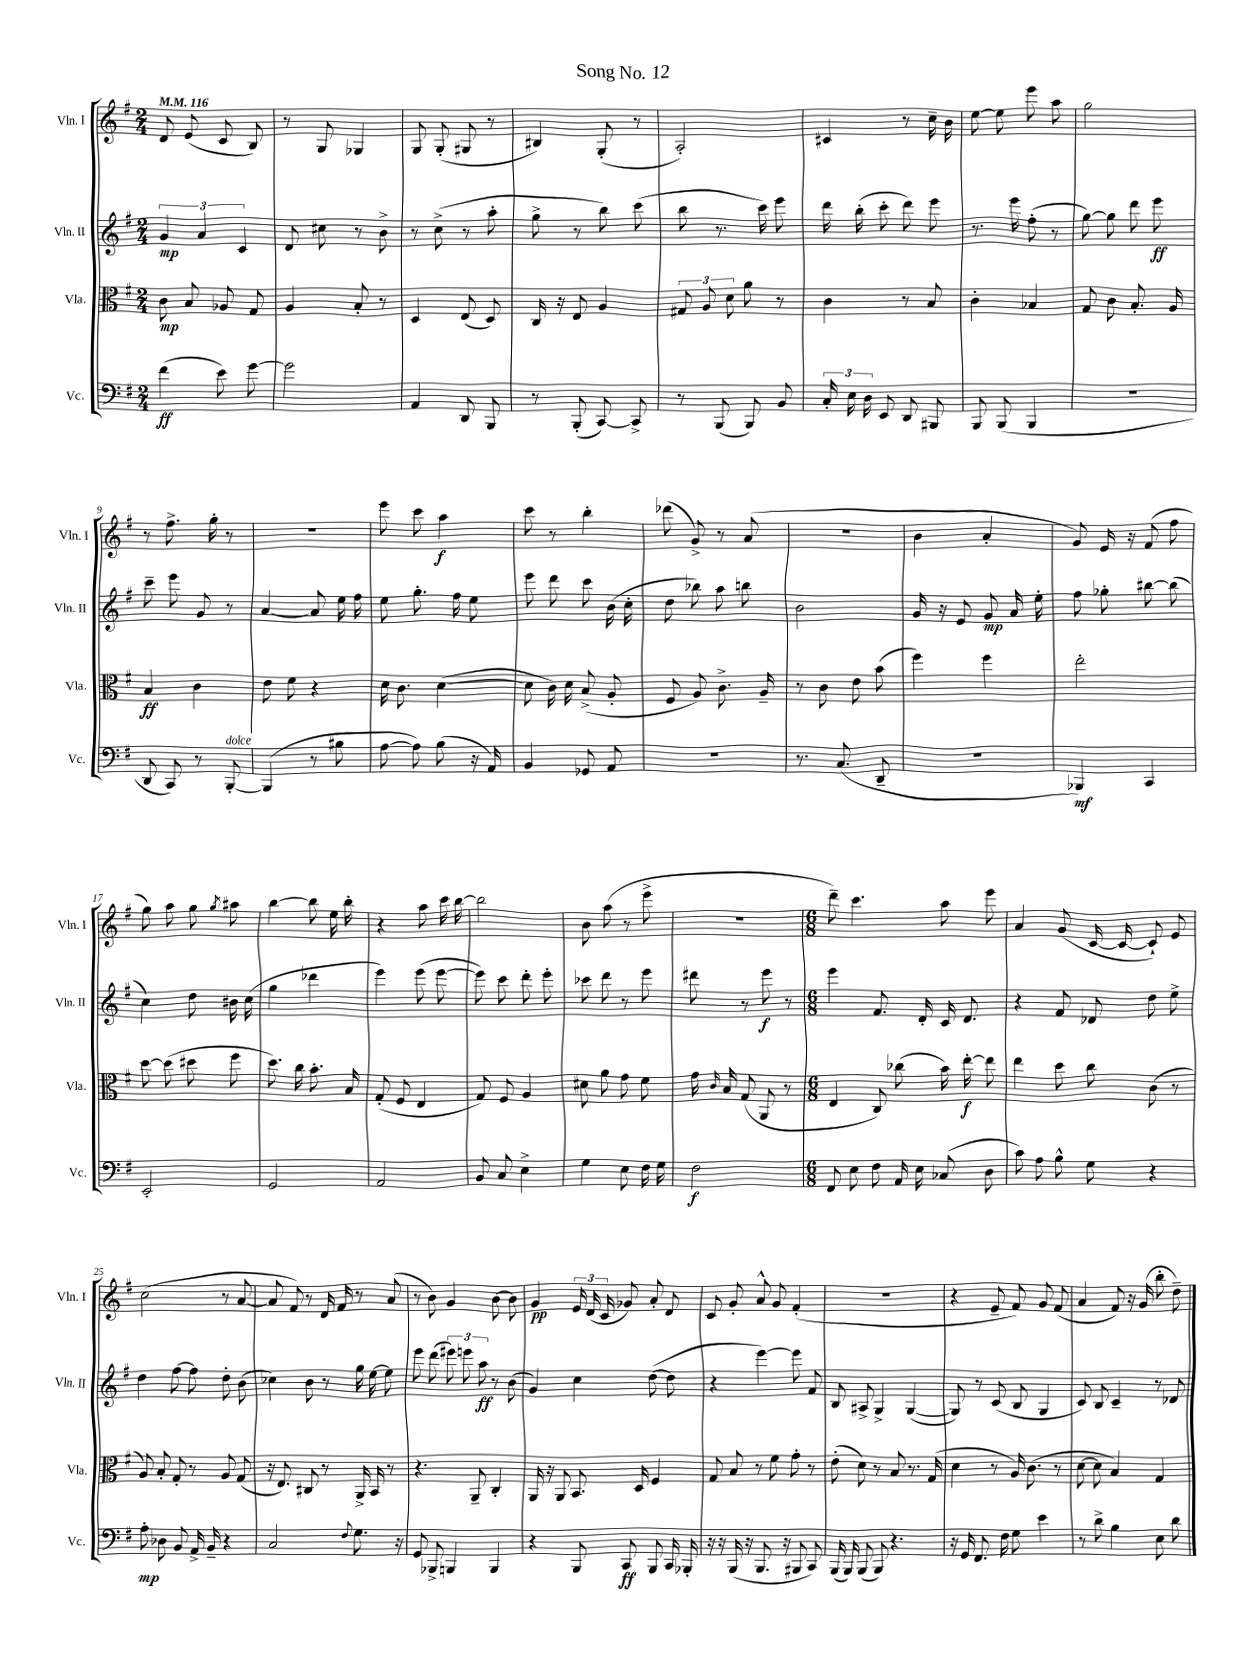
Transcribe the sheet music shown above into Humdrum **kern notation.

**kern	**kern	**kern	**kern
*staff4	*staff3	*staff2	*staff1
*clefF4	*clefC3	*clefG2	*clefG2
*k[f#]	*k[f#]	*k[f#]	*k[f#]
*M2/4	*M2/4	*M2/4	*M2/4
*MM116	*MM116	*MM116	*MM116
(4f#	8c	6g	8d
.	8B	.	(8e
.	.	6a	.
8e)	8A-	.	8c
.	.	6c	.
[8g	8G	.	8B)
=	=	=	=
2g]	4A	8d	8r
.	.	8cc#	8G
.	8B'	8r	4G-
.	8r	8b^	.
=	=	=	=
4AA	4D	8r	8G
.	.	(8cc^	(8G'
8DD	(8E	8r	8G#
8BBB	8D)	8aa'	8r
=	=	=	=
8r	16C	8gg^	4B#)
.	16r	.	.
(8BBB'	8E	8r	.
[8CC)	4A	8bb)	(8G'
8CC^]	.	(8ccc	8r
=	=	=	=
8r	12G#	8bb	2A')
.	12A	.	.
(8BBB	.	8.r	.
.	12d	.	.
8BBB)	8a	.	.
.	.	16ccc)	.
8BB	8r	8eee	.
=	=	=	=
24C'	4c	16ddd	4c#
24E	.	.	.
.	.	(16bb'	.
24D	.	.	.
8EE	.	8ccc'	.
8DD	8r	8ddd)	8r
8BBB#	8B	8eee	16cc~
.	.	.	16b
=	=	=	=
8BBB	4c'	8.r	[8ee
(8BBB	.	.	8ee]
.	.	16eee	.
4BBB	4B-	(8ff#'	8eee
.	.	8r	8aa
=	=	=	=
2r	8G	[8gg)	2gg
.	8c	8gg]	.
.	8.B'	8ddd	.
.	.	8eee	.
.	16A	.	.
=	=	=	=
8DD	4B	8ccc~	8r
8CC)	.	8eee	8.ff#^
8r	4c	8g	.
.	.	.	16gg'
[8BBB'	.	8r	8r
=	=	=	=
(4BBB]	8e	[4a	2r
.	8f#	.	.
8r	4r	8a]	.
8B#	.	16ee	.
.	.	16ff#	.
=	=	=	=
[8A	16d	8ee	8eee
.	8.c	.	.
8A])	.	8.gg'	8ccc
(8B	([4d	.	4aa
.	.	16ff#	.
16r	.	8ee	.
16AA)	.	.	.
=	=	=	=
4BB	8d]	8eee	8ccc
.	16c)	8ddd	8r
.	16d	.	.
8GG-	(8B^	8ccc	4bb'
8AA	8A'	(16b	.
.	.	16cc'	.
=	=	=	=
2r	8F#	8dd	(8ddd-
.	8A)	8bb-)	8g^)
.	8.c^	8aa	8r
.	.	8bb	(8a
.	16A~	.	.
=	=	=	=
8.r	8r	2b	2r
.	8c	.	.
(8.C	.	.	.
.	8e	.	.
8DD~	(8b	.	.
=	=	=	=
2r	4ff#)	16g	4b
.	.	16r	.
.	.	8e	.
.	4ff#	8g	4a'
.	.	16a	.
.	.	16ee'	.
=	=	=	=
4BBB-)	2ee'	8ff#	8g)
.	.	8gg-'	16e
.	.	.	16r
4CC	.	[8bb#	(8f#
.	.	(8bb#]	8ff#
=	=	=	=
2EE'	[8dd	4cc)	8gg)
.	(8dd]	.	8aa
.	8dd#	8dd	8gg
.	.	.	8qgg
.	8ff#	16b#	8aa#
.	.	(16cc	.
=	=	=	=
2GG	8.dd)	4gg	[4bb
.	16cc	.	.
.	8.b'	4ddd-	8bb]
.	.	.	16ee
.	16B	.	16bb'
=	=	=	=
2AA	(8G'	4eee)	4r
.	8F#	.	.
.	4E	(8eee	8aa
.	.	[8eee	16ccc
.	.	.	[16bb
=	=	=	=
8BB	8G)	8eee])	2bb]
8C	8F#	8ccc	.
4E^	4A	8ddd'	.
.	.	8eee'	.
=	=	=	=
4G	8d#	8ccc-	8b
.	8a	8ddd	(8aa
8E	8g	8r	8r
16F#	8f#	8eee	8eee^
16G	.	.	.
=	=	=	=
2F#	16g	8ddd#	2r
.	16qqc	.	.
.	16B	.	.
.	(8G	8r	.
.	8AA	8eee	.
.	8r	8r	.
=	=	=	=
*M6/8	*M6/8	*M6/8	*M6/8
8FF#	4E	4eee	8ddd~)
8E	.	.	4.ccc
8F#	8C)	8.f#	.
16AA	(8cc-	.	.
16E	.	16d'	.
(8C-	16b)	16c	8aa
.	[16ee'	8.d	.
8D	8ee]	.	8eee
=	=	=	=
8c)	4ee	4r	4a
8A	.	.	.
8B^^	8dd	8f#	(8g
8G	8cc	8d-	[16c
.	.	.	16c_
4r	(8c	8dd	8c`])
.	8r	8ee^	8e
=	=	=	=
8A'	8A)	4dd	(2cc
8D-	8B'	.	.
8BB	8G'	[8ff#	.
16AA^	8r	8ff#]	.
16BB~	.	.	.
4r	8A	8dd'	8r
.	(8G	(8b	[8a
=	=	=	=
2C	16r	4cc-)	8a]
.	8.E)	.	.
.	.	.	8f#)
.	8C#	8b	8r
.	8r	8r	16d
.	.	.	16f#
8qqF#	.	.	.
8.G	16AA^	16gg	8r
.	16BB	[16ee	.
.	8r	8ee]	(8a
16r	.	.	.
=	=	=	=
8GG	4.r	8eee	8r
8BBB-^	.	(8ddd	8b)
4BBB	.	12eee#)	4g
.	.	12eee	.
.	8AA~	.	.
.	.	12aa	.
4BBB	4C'	8r	[8b
.	.	(8b	8b]
=	=	=	=
4r	16AA	4g)	4g
.	16r	.	.
.	8AA	.	.
8BBB	8.BB	4cc	24e
.	.	.	(24d
.	.	.	24c
8CC	.	.	8g-)
.	16D	.	.
8BBB	4F#	([8dd	8a'
16CC	.	8dd]	8d
16BBB-'	.	.	.
=	=	=	=
16r	8G	4r	8c
16r	.	.	.
(16BBB	8B	.	8g'
16r	.	.	.
8.BBB	8r	[4eee)	8a^^
.	8f#	.	8g
16r	.	.	.
8BBB#	8g'	8eee]	(4f#'
8CC)	8r	8f#	.
=	=	=	=
(16BBB	(8e'	8B	2.r
16BBB)	.	.	.
(8BBB	8d)	8A#^	.
8BBB)	8r	4G^	.
4.r	8B	.	.
.	8.r	([4G	.
.	(16G	.	.
=	=	=	=
16r	4d	8G])	4r
16GG	.	.	.
8.FF#	.	8r	.
.	8r	(8c	8e~
16F#	.	.	.
8G	16A)	8B	8f#)
.	(8.c	.	.
4e	.	4G	8g
.	8r	.	(8f#
=	=	=	=
8r	[8d	8c)	4a
8d^	8d]	8B	.
4B	4B)	4c~	8f#)
.	.	.	16r
.	.	.	(16g
8E	4G	8r	8bb'
8d	.	8d-	8dd~)
==	==	==	==
*-	*-	*-	*-
